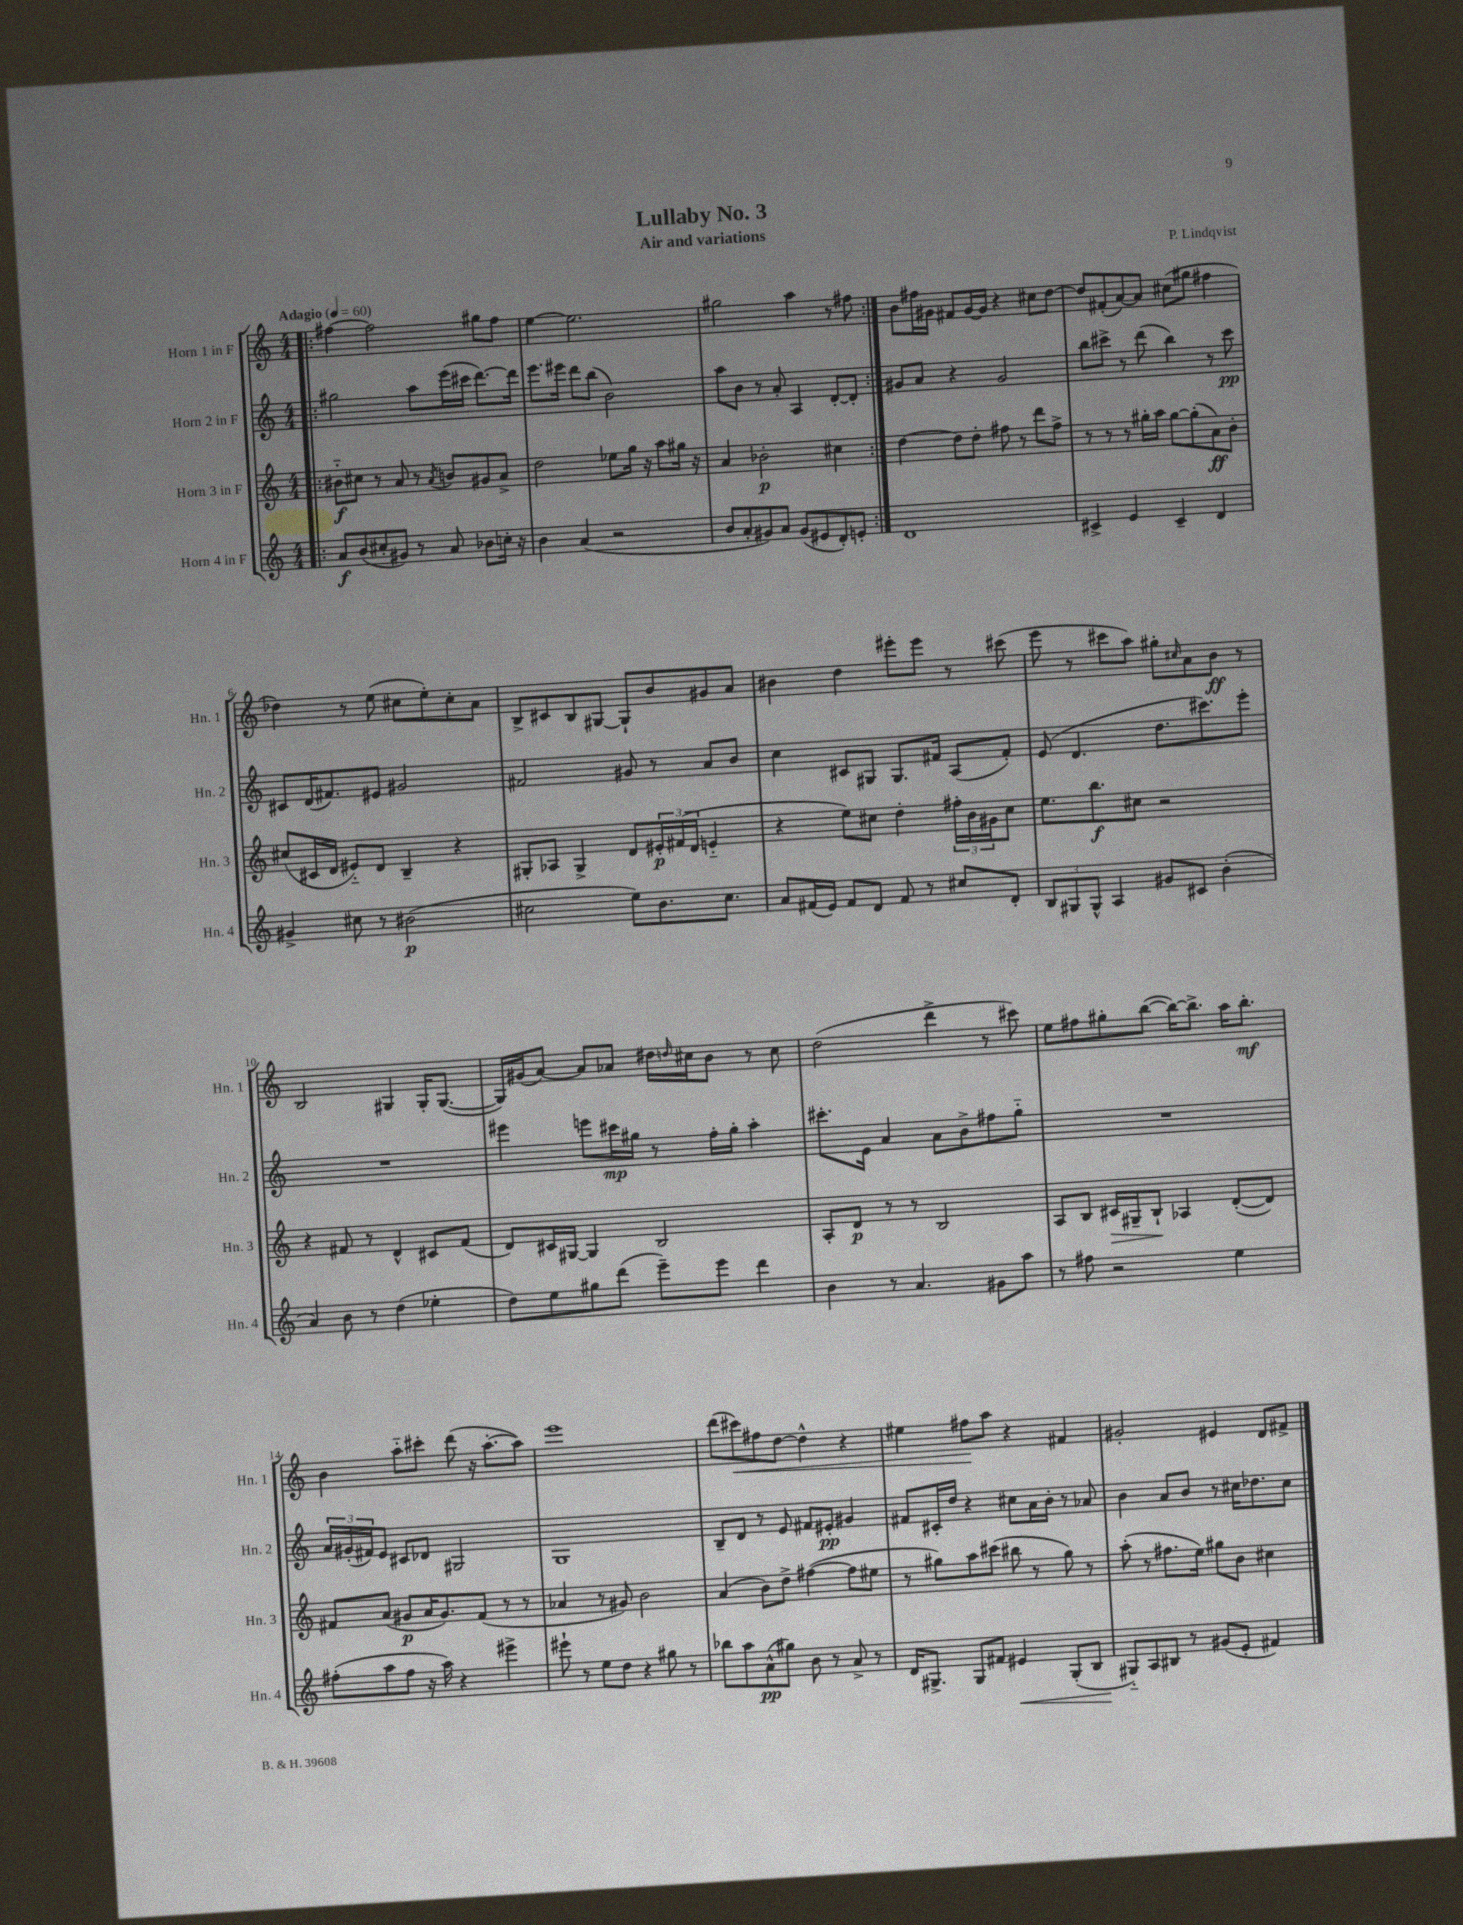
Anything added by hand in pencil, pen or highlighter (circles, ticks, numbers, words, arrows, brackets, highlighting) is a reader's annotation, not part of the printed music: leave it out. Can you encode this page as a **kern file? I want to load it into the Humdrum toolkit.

**kern	**kern	**kern	**kern
*staff4	*staff3	*staff2	*staff1
*clefG2	*clefG2	*clefG2	*clefG2
*k[]	*k[]	*k[]	*k[]
*M4/4	*M4/4	*M4/4	*M4/4
*MM60	*MM60	*MM60	*MM60
=!|:	=!|:	=!|:	=!|:
8a	8b#'~	2gg#	[4ff#
(8b	8cc#	.	.
8cc#'	8r	.	2ff#]
8g#)	8a	.	.
8r	8r	8aa	.
.	8qa	.	.
8a	8b	(16eee	.
.	.	16ccc#	.
8b-	8g#	[8.ddd)	8gg#
16cc'	8a^	.	8ff#
16r	.	16ddd]	.
=	=	=	=
4b	2dd	8.eee	[4ee
.	.	16eee#	.
(4a	.	8ddd	2.ee]
.	.	(8bb	.
2r	8ee-	2b)	.
.	16gg	.	.
.	16r	.	.
.	8aa	.	.
.	16gg#	.	.
.	16r	.	.
=	=	=	=
8b	4a	8aa	2gg#
8a'	.	8b	.
8g#)	2b-'	8r	.
8a	.	8a'	.
(8g#	.	4A	4aa
8e#	.	.	.
8d')	4cc#	[8d'	8r
8e'	.	8d']	8ff#
=:|!	=:|!	=:|!	=:|!
1d	[4dd	8g#	8b
.	.	8a	16ff#
.	.	.	16g#
.	8dd]	4r	8f#
.	8dd'	.	[16g#
.	.	.	16g#]
.	8ff#	2g#	4r
.	8r	.	.
.	8ddd	.	8cc#
.	8ff#^	.	[8dd
=	=	=	=
4c#^	8r	8bb	8dd]
.	8r	8ccc#^	(8f#'
4e	8r	8r	[8a)
.	16gg#'	(8ddd	8a]
.	16aa	.	.
4c#~	[8gg#	4bb)	(8cc#
.	(8gg#']	.	8gg#
4d	8a)	8r	4ff#
.	8b'	8ccc#	.
=	=	=	=
4g#^	(8cc#	8c#	4dd-)
.	16c#	(16d	.
.	16d	8.f#)	.
8cc#	8e#'~)	.	8r
8r	8d	8e#	(8ee
(2b#	4B~	2g#	8cc#
.	.	.	8ee')
.	4r	.	8cc#'
.	.	.	8a
=	=	=	=
2cc#	8G#'	2f#	8B^
.	8A-	.	8c#
.	4G#^	.	8B
.	.	.	[8G#
8ee)	8d	8g#	8G#`]
8.b	24e#'	8r	8b
.	(24f#	.	.
.	24d	.	.
.	4e'~	8a	8g#
8.cc#	.	.	.
.	.	8b	8a
=	=	=	=
8a	4r	4cc	4b#
(16f#	.	.	.
16e)	.	.	.
8f#	8ee)	8c#	4dd
8d	8cc#	8G#	.
8f#	4dd'	8.G#	8eee#'
8r	.	.	8eee#
.	.	16f#	.
8cc#	24ff#'	(8A	8r
.	24b	.	.
.	24g#	.	.
8d'	8cc#	8f#')	(8ccc#
=	=	=	=
12B	8.ee	(8e	8eee
12G#	.	.	.
.	.	4.d	8r
12G#^^	.	.	.
.	8.bb	.	.
4A	.	.	8ccc#
.	8cc#	.	8aa)
8g#	2r	8.dd	8gg#'
.	.	.	16qqcc#
8c#	.	.	8a
.	.	8.ccc#)	.
(4b'	.	.	8b
.	.	8eee'	8r
=	=	=	=
4a)	4r	1r	2B
8b	8f#	.	.
8r	8r	.	.
(4dd	4d^^	.	4G#
4ee-'	8c#	.	16G#'
.	.	.	([8.G#
.	(8f#	.	.
=	=	=	=
8dd)	8d)	4eee#	16G#])
.	.	.	(16g#
8ee	16c#	.	[8a)
.	[16G#	.	.
8gg#	4G#]	8eee	8a]
(8ddd	.	16ccc#	8a-
.	.	16gg#	.
8eee~)	2B	8r	16dd#
.	.	.	16qqdd
.	.	.	16cc#
8eee	.	16ff'	8b
.	.	16gg#'	.
4ddd	.	4aa'	8r
.	.	.	8cc#
=	=	=	=
4b	8A'	8.ccc#'	(2dd
.	8d	.	.
.	.	16e	.
8r	8r	4a	.
4.a	8r	.	.
.	2B	8a	4ddd^
.	.	8b^	.
8g#	.	8ff#	8r
8aa	.	8gg'~	8ccc#)
=	=	=	=
8r	8A	1r	8ee
8ff#	8B	.	8ff#
2r	16c#	.	8gg#'
.	16G#~	.	.
.	8B`	.	([8bb
.	4A-	.	16bb_)
.	.	.	8.bb^]
4ee	([8d'	.	16aa
.	.	.	8.bb'
.	8d])	.	.
=	=	=	=
(8ff#'	8f#	24a	4b
.	.	(24g#'	.
.	.	24f#)	.
8aa	(8a	8e	.
8ff#	8g#	8c#	8aa'~
16r	16a	8d-	8ccc#'
16aa)	8.g#)	.	.
4r	.	2G#	(8ddd
.	(8f#	.	16r
.	.	.	[8.aa'
4eee#^	8r	.	.
.	8r	.	8aa])
=	=	=	=
8eee#`	4a-	1G	1eee
8r	.	.	.
8ee	8r	.	.
8dd	8g#)	.	.
4r	2b	.	.
8gg#	.	.	.
8r	.	.	.
=	=	=	=
8bb-	(4a	8B~	(8ddd
8aa	.	8d	8ccc#)
(8a^^	8b)	8r	8ff#
8gg#)	8dd^	8e	[8dd
8b	([4ff#	8f#	4dd^^]
8r	.	8e#'	.
8a^	8ff#]	4g#	4r
8r	8ee#	.	.
=	=	=	=
16d	8r	8f#	4ee#
8.G#^	.	.	.
.	8gg#)	16c#'	.
.	.	16dd	.
8G#	8aa	4r	8ff#
8f#	(8ccc#	.	8aa
4e#	8bb#	8cc#	4r
.	8r	16a	.
.	.	16b'	.
(8G#'	8gg#)	8r	4f#
8B	8r	8a-	.
=	=	=	=
8G#'~)	(8aa'	4b	2g#'
8A	8r	.	.
8B#	8.ff#	8a	.
8r	.	8b	.
.	16ee)	.	.
(8g#	8gg#	8r	4e#
8e'	8b	16cc#	.
.	.	8.dd-	.
4f#)	4cc#	.	8d
.	.	8cc#	8f#^
==	==	==	==
*-	*-	*-	*-
